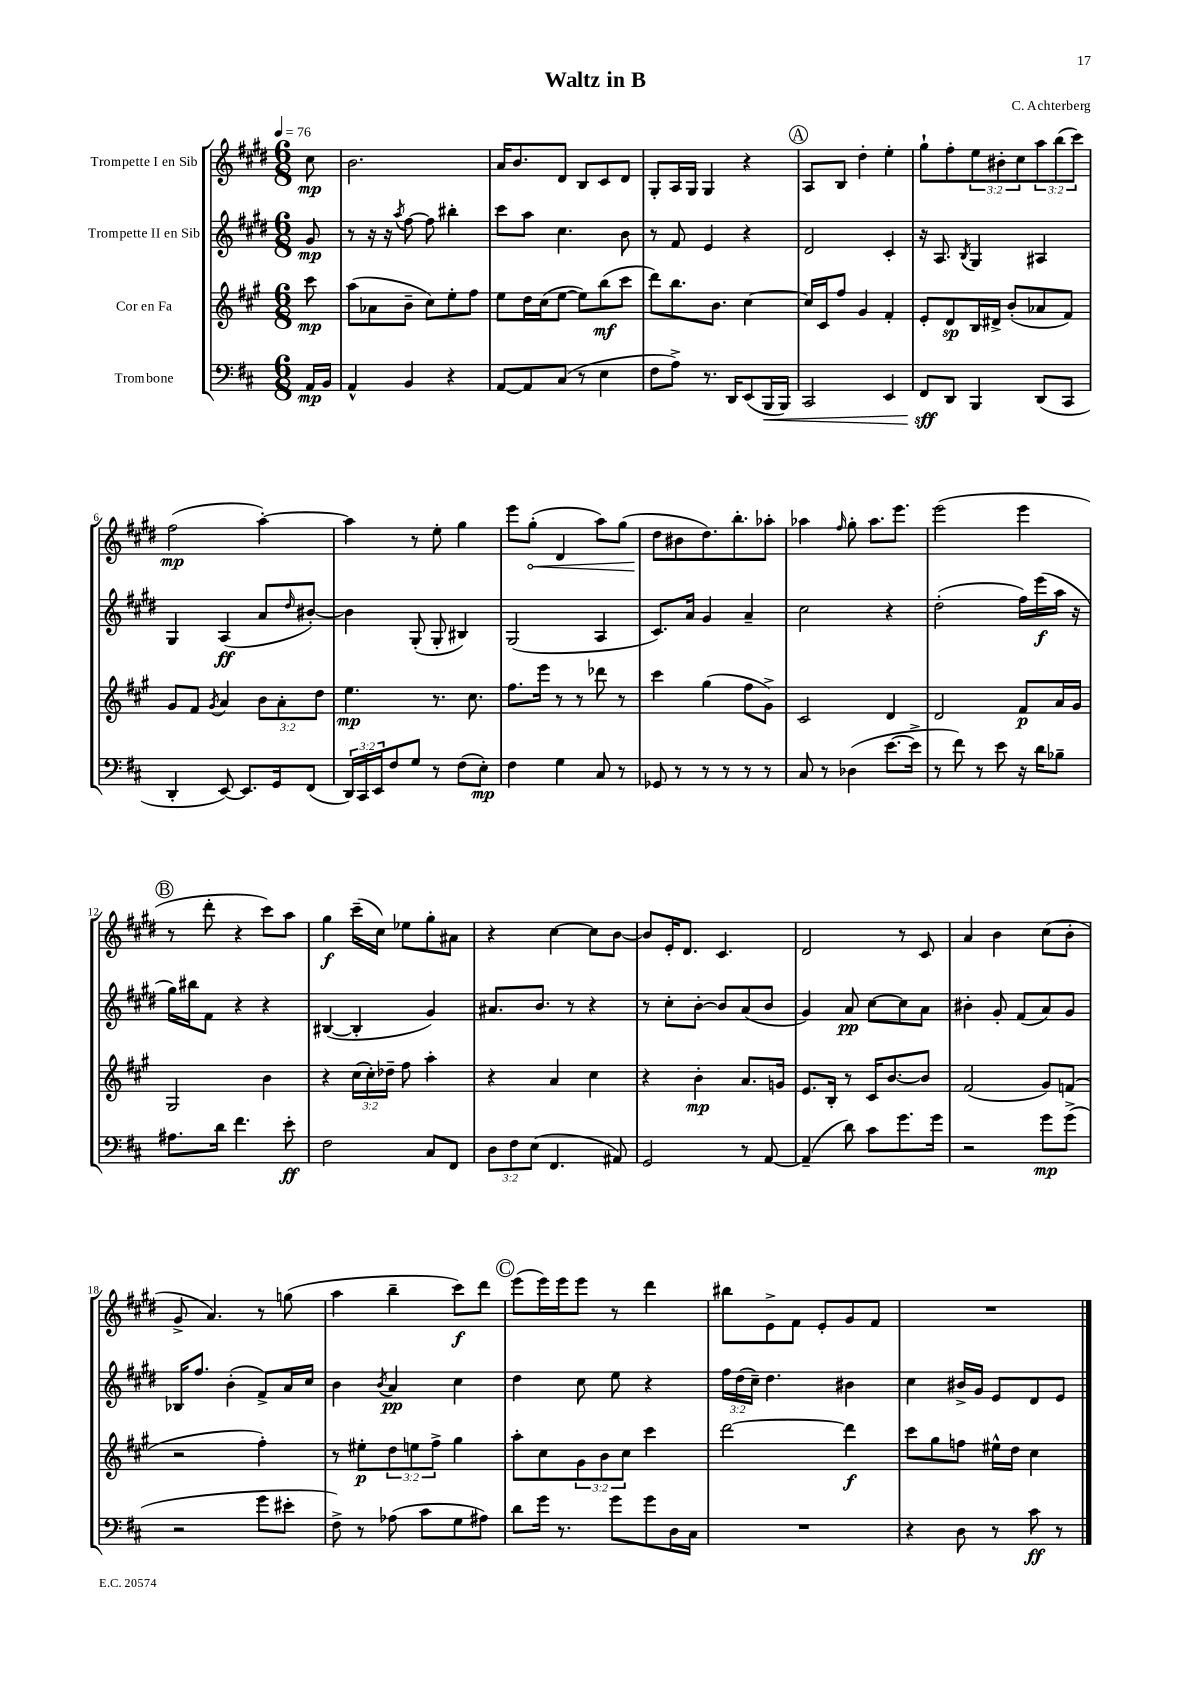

**kern	**dynam	**kern	**dynam	**kern	**dynam	**kern	**dynam
*part4	*part4	*part3	*part3	*part2	*part2	*part1	*part1
*staff4	*staff4	*staff3	*staff3	*staff2	*staff2	*staff1	*staff1
*I"Trombone	*	*I"Cor en Fa	*	*I"Trompette II en Sib	*	*I"Trompette I en Sib	*
*clefF4	*	*clefG2	*	*clefG2	*	*clefG2	*
*k[f#c#]	*	*k[f#c#g#]	*	*k[f#c#g#d#]	*	*k[f#c#g#d#]	*
*M6/8	*	*M6/8	*	*M6/8	*	*M6/8	*
*MM76	*	*MM76	*	*MM76	*	*MM76	*
=	=	=	=	=	=	=	=
16AA/LL	mp	8ccc#\	mp	8g#/	mp	8cc#\	mp
16BB/JJ	.	.	.	.	.	.	.
=1	=1	=1	=1	=1	=1	=1	=1
4AA^^/	.	(8aa\L	.	8r	.	2.b\	.
.	.	8a-X\	.	16r	.	.	.
.	.	.	.	16r	.	.	.
.	.	.	.	8qaa/	.	.	.
4BB/	.	8b~\J	.	[8ff#\	.	.	.
.	.	8cc#\L)	.	8ff#\]	.	.	.
4r	.	8ee'\	.	4bb#X'\	.	.	.
.	.	8ff#\J	.	.	.	.	.
=2	=2	=2	=2	=2	=2	=2	=2
[8AA/L	.	8ee\L	.	8ccc#\L	.	16a/KL	.
.	.	.	.	.	.	8.b/	.
8AA/]	.	16dd\L	.	8aa\J	.	.	.
.	.	(16cc#\J	.	.	.	.	.
(8C#/J	.	[8ee\J	.	4.cc#\	.	8d#/J	.
8r	.	8ee\L])	.	.	.	8B/L	.
4E\	.	(8bb\	mf	.	.	8c#/	.
.	.	8ccc#\J	.	8b\	.	8d#/J	.
=3	=3	=3	=3	=3	=3	=3	=3
8F#\L	.	8ddd\L)	.	8r	.	8G#'/L	.
8A^\J)	.	8.bb\	.	8f#/	.	16A/L	.
.	.	.	.	.	.	16G#/JJ	.
8.r	.	.	.	4e/	.	4G#/	.
.	.	8.b\J	.	.	.	.	.
16DD/KL	.	.	.	.	.	.	.
(8EE/	.	[4cc#\	.	4r	.	4r	.
!	!LO:HP:b	!	!	!	!	!	!
16BBB/L	<	.	.	.	.	.	.
16BBB/JJ)	.	.	.	.	.	.	.
!!LO:REH:place=s1:t=A
=4	=4	=4	=4	=4	=4	=4	=4
2CC#/	.	16cc#/LL]	.	2d#/	.	8A/L	.
.	.	16c#/J	.	.	.	.	.
.	.	8ff#/J	.	.	.	8B/J	.
.	.	4g#/	.	.	.	4dd#'\	.
4EE/	.	4f#'/	.	4c#'/	.	4ee'\	.
=5	=5	=5	=5	=5	=5	=5	=5
8FF#/L	sff	8e'/L	.	16r	.	8gg#`\L	.
.	.	.	.	8.A/	.	.	.
8DD/J	[	8d/	sp	.	.	8ff#'\	.
.	.	.	.	8qB/	.	.	.
4BBB/	.	16B/L	.	4G#/	.	12ee\	.
.	.	16d#X^/JJ	.	.	.	.	.
.	.	.	.	.	.	12b#X'\	.
.	.	(8b'/L	.	.	.	.	.
.	.	.	.	.	.	12cc#\	.
(8DD/L	.	8a-X/	.	4A#X/	.	12aa\	.
.	.	.	.	.	.	(12bb\	.
8CC#/J	.	8f#/J)	.	.	.	.	.
.	.	.	.	.	.	12ccc#\J)	.
!!LO:LB:g=z
=6	=6	=6	=6	=6	=6	=6	=6
4DD'/	.	8g#/L	.	4G#/	.	(2ff#\	mp
.	.	8f#/J	.	.	.	.	.
.	.	8qg#/	.	.	.	.	.
[8EE/)	.	4a/	.	(4A/	ff	.	.
8.EE/L]	.	.	.	.	.	.	.
.	.	12b\L	.	8a/L	.	[4aa'\)	.
16GG/k	.	.	.	.	.	.	.
.	.	12a'\	.	.	.	.	.
.	.	.	.	16qqdd#/	.	.	.
(8FF#/J	.	.	.	[8b#X'/J)	.	.	.
.	.	12dd\J	.	.	.	.	.
=7	=7	=7	=7	=7	=7	=7	=7
24DD/LL)	.	4.ee\	mp	4b#\]	.	4aa\]	.
24CC#/	.	.	.	.	.	.	.
24EE/J	.	.	.	.	.	.	.
8F#/	.	.	.	.	.	.	.
8G/J	.	.	.	(8G#'/	.	8r	.
8r	.	8.r	.	8G#'/	.	8ee'\	.
(8F#\L	.	.	.	4B#X/)	.	4gg#\	.
.	.	8.cc#\	.	.	.	.	.
8E'\J)	mp	.	.	.	.	.	.
=8	=8	=8	=8	=8	=8	=8	=8
4F#\	.	8.ff#\L	.	(2G#/	.	8eee\L	.
!	!	!	!	!	!	!	!LO:HP:b
.	.	.	.	.	.	(8gg#'\J	<
.	.	16eee\Jk	.	.	.	.	.
4G\	.	8r	.	.	.	4d#/	.
.	.	8r	.	.	.	.	.
8C#/	.	8ddd-X\	.	4A/	.	8aa\L)	.
8r	.	8r	.	.	.	(8gg#\J	.
=9	=9	=9	=9	=9	=9	=9	=9
8GG-X/	.	4ccc#\	.	8.c#/L)	.	8dd#\L	.
8r	.	.	.	.	.	8b#X\	[
.	.	.	.	16a/Jk	.	.	.
8r	.	(4gg#\	.	4g#/	.	8.dd#\)	.
8r	.	.	.	.	.	.	.
.	.	.	.	.	.	8.bb'\	.
8r	.	8ff#\L	.	4a~/	.	.	.
8r	.	8g#^\J)	.	.	.	8aa-X'\J	.
=10	=10	=10	=10	=10	=10	=10	=10
8C#/	.	2c#/	.	2cc#\	.	4aa-X\	.
8r	.	.	.	.	.	.	.
.	.	.	.	.	.	16qqff#/	.
(4D-X\	.	.	.	.	.	8gg#'\	.
.	.	.	.	.	.	8.aa-\L	.
[8.e\L	.	4d/	.	4r	.	.	.
.	.	.	.	.	.	8.eee\J	.
16e^\Jk]	.	.	.	.	.	.	.
=11	=11	=11	=11	=11	=11	=11	=11
8r	.	2d/	.	(2dd#'\	.	(2eee\	.
8f#\)	.	.	.	.	.	.	.
8r	.	.	.	.	.	.	.
8e\	.	.	.	.	.	.	.
16r	.	8f#/L	p	16ff#\LL)	.	4eee\	.
16d\KL	.	.	.	(16eee\	f	.	.
8B-X~\J	.	16a/L	.	16aa\JJ	.	.	.
.	.	16g#/JJ	.	16r	.	.	.
!!LO:LB:g=z
!!LO:REH:place=s1:t=B
=12	=12	=12	=12	=12	=12	=12	=12
8.A#X\L	.	2G#/	.	16gg#\LL)	.	8r	.
.	.	.	.	16bb#X\J	.	.	.
.	.	.	.	8f#\J	.	8ddd#'\	.
16d\Jk	.	.	.	.	.	.	.
4.f#\	.	.	.	4r	.	4r	.
.	.	4b\	.	4r	.	8ccc#\L)	.
8e'\	ff	.	.	.	.	8aa\J	.
=13	=13	=13	=13	=13	=13	=13	=13
2F#\	.	4r	.	([4B#X/	.	4gg#\	f
.	.	(24cc#\LL	.	4B#'/]	.	(16ccc#~\LL	.
.	.	24cc#'\)	.	.	.	.	.
.	.	.	.	.	.	16cc#\JJ)	.
.	.	24dd-X~\JJ	.	.	.	.	.
.	.	8ff#\	.	.	.	8ee-X\L	.
8C#/L	.	4aa'\	.	4g#/)	.	8gg#'\	.
8FF#/J	.	.	.	.	.	8a#X\J	.
=14	=14	=14	=14	=14	=14	=14	=14
12D\L	.	4r	.	8.a#X/L	.	4r	.
12F#\	.	.	.	.	.	.	.
(12E\J	.	.	.	.	.	.	.
.	.	.	.	8.b/J	.	.	.
4.FF#/	.	4a/	.	.	.	[4cc#\	.
.	.	.	.	8r	.	.	.
.	.	4cc#\	.	4r	.	8cc#\L]	.
8AA#X/)	.	.	.	.	.	[8b\J	.
=15	=15	=15	=15	=15	=15	=15	=15
2GG/	.	4r	.	8r	.	8b/L]	.
.	.	.	.	8cc#'\L	.	16e'/K	.
.	.	.	.	.	.	8.d#/J	.
.	.	4b'\	mp	[8b'\J	.	.	.
.	.	.	.	8b/L]	.	4.c#/	.
8r	.	8.a/L	.	(8a/	.	.	.
[8AA/	.	.	.	8b/J	.	.	.
.	.	16gn/Jk	.	.	.	.	.
=16	=16	=16	=16	=16	=16	=16	=16
(4AA~/]	.	8.e/L	.	4g#/)	.	2d#/	.
.	.	16B'/Jk	.	.	.	.	.
8d\)	.	8r	.	8a/	pp	.	.
8c#\L	.	16c#/KL	.	[8cc#\L	.	.	.
.	.	[8.b/	.	.	.	.	.
8.g\	.	.	.	8cc#\]	.	8r	.
.	.	8b/J]	.	8a\J	.	8c#/	.
16g\Jk	.	.	.	.	.	.	.
=17	=17	=17	=17	=17	=17	=17	=17
2r	.	(2f#/	.	4b#X'\	.	4a/	.
.	.	.	.	8g#'/	.	4b\	.
.	.	.	.	(8f#/L	.	.	.
8g\L	mp	8g#/L)	.	8a/)	.	(8cc#\L	.
(8g^\J	.	(8fn/J	.	8g#/J	.	8b'\J	.
!!LO:LB:g=z
=18	=18	=18	=18	=18	=18	=18	=18
2r	.	2r	.	16B-X/KL	.	8g#^/	.
.	.	.	.	8.ff#/J	.	.	.
.	.	.	.	.	.	4.a/)	.
.	.	.	.	(4b'\	.	.	.
8g\L	.	4ff#'\)	.	8f#^/L)	.	8r	.
8e#X'\J	.	.	.	16a/L	.	(8ggn\	.
.	.	.	.	16cc#/JJ	.	.	.
=19	=19	=19	=19	=19	=19	=19	=19
8F#^\)	.	8r	.	4b\	.	4aa\	.
8r	.	8ee#X'\L	p	.	.	.	.
.	.	.	.	8qb/	.	.	.
(8A-X\	.	12dd\	.	4a/	pp	4bb~\	.
.	.	12een\	.	.	.	.	.
8c#\L	.	.	.	.	.	.	.
.	.	12ff#^\J	.	.	.	.	.
8G\	.	4gg#\	.	4cc#\	.	8ccc#\L)	f
8A#X\J)	.	.	.	.	.	8ddd#\J	.
!!LO:REH:place=s1:t=C
=20	=20	=20	=20	=20	=20	=20	=20
8d\L	.	8aa'\L	.	4dd#\	.	(8eee\L	.
16g\Jk	.	8cc#\	.	.	.	16eee\L)	.
8.r	.	.	.	.	.	16eee\J	.
.	.	12g#\	.	8cc#\	.	8eee\J	.
.	.	12b\	.	.	.	.	.
8g\L	.	.	.	8ee\	.	8r	.
.	.	12cc#\J	.	.	.	.	.
8g\	.	4ccc#\	.	4r	.	4ddd#\	.
16D\L	.	.	.	.	.	.	.
16C#\JJ	.	.	.	.	.	.	.
=21	=21	=21	=21	=21	=21	=21	=21
2.r	.	[2ddd\	.	24ff#\LL	.	8bb#X\L	.
.	.	.	.	(24dd#\	.	.	.
.	.	.	.	24cc#~\JJ)	.	.	.
.	.	.	.	4.dd#\	.	8e^\	.
.	.	.	.	.	.	8f#\J	.
.	.	.	.	.	.	8e'/L	.
.	.	4ddd\]	f	4b#X\	.	8g#/	.
.	.	.	.	.	.	8f#/J	.
=22	=22	=22	=22	=22	=22	=22	=22
4r	.	8ccc#\L	.	4cc#\	.	2.r	.
.	.	8gg#\	.	.	.	.	.
8D\	.	8ffn\J	.	16b#X^/LL	.	.	.
.	.	.	.	16g#/JJ	.	.	.
8r	.	16ee#X^^\LL	.	8e/L	.	.	.
.	.	16dd\JJ	.	.	.	.	.
8c#\	ff	4cc#\	.	8d#/	.	.	.
8r	.	.	.	8e/J	.	.	.
==	==	==	==	==	==	==	==
*-	*-	*-	*-	*-	*-	*-	*-
